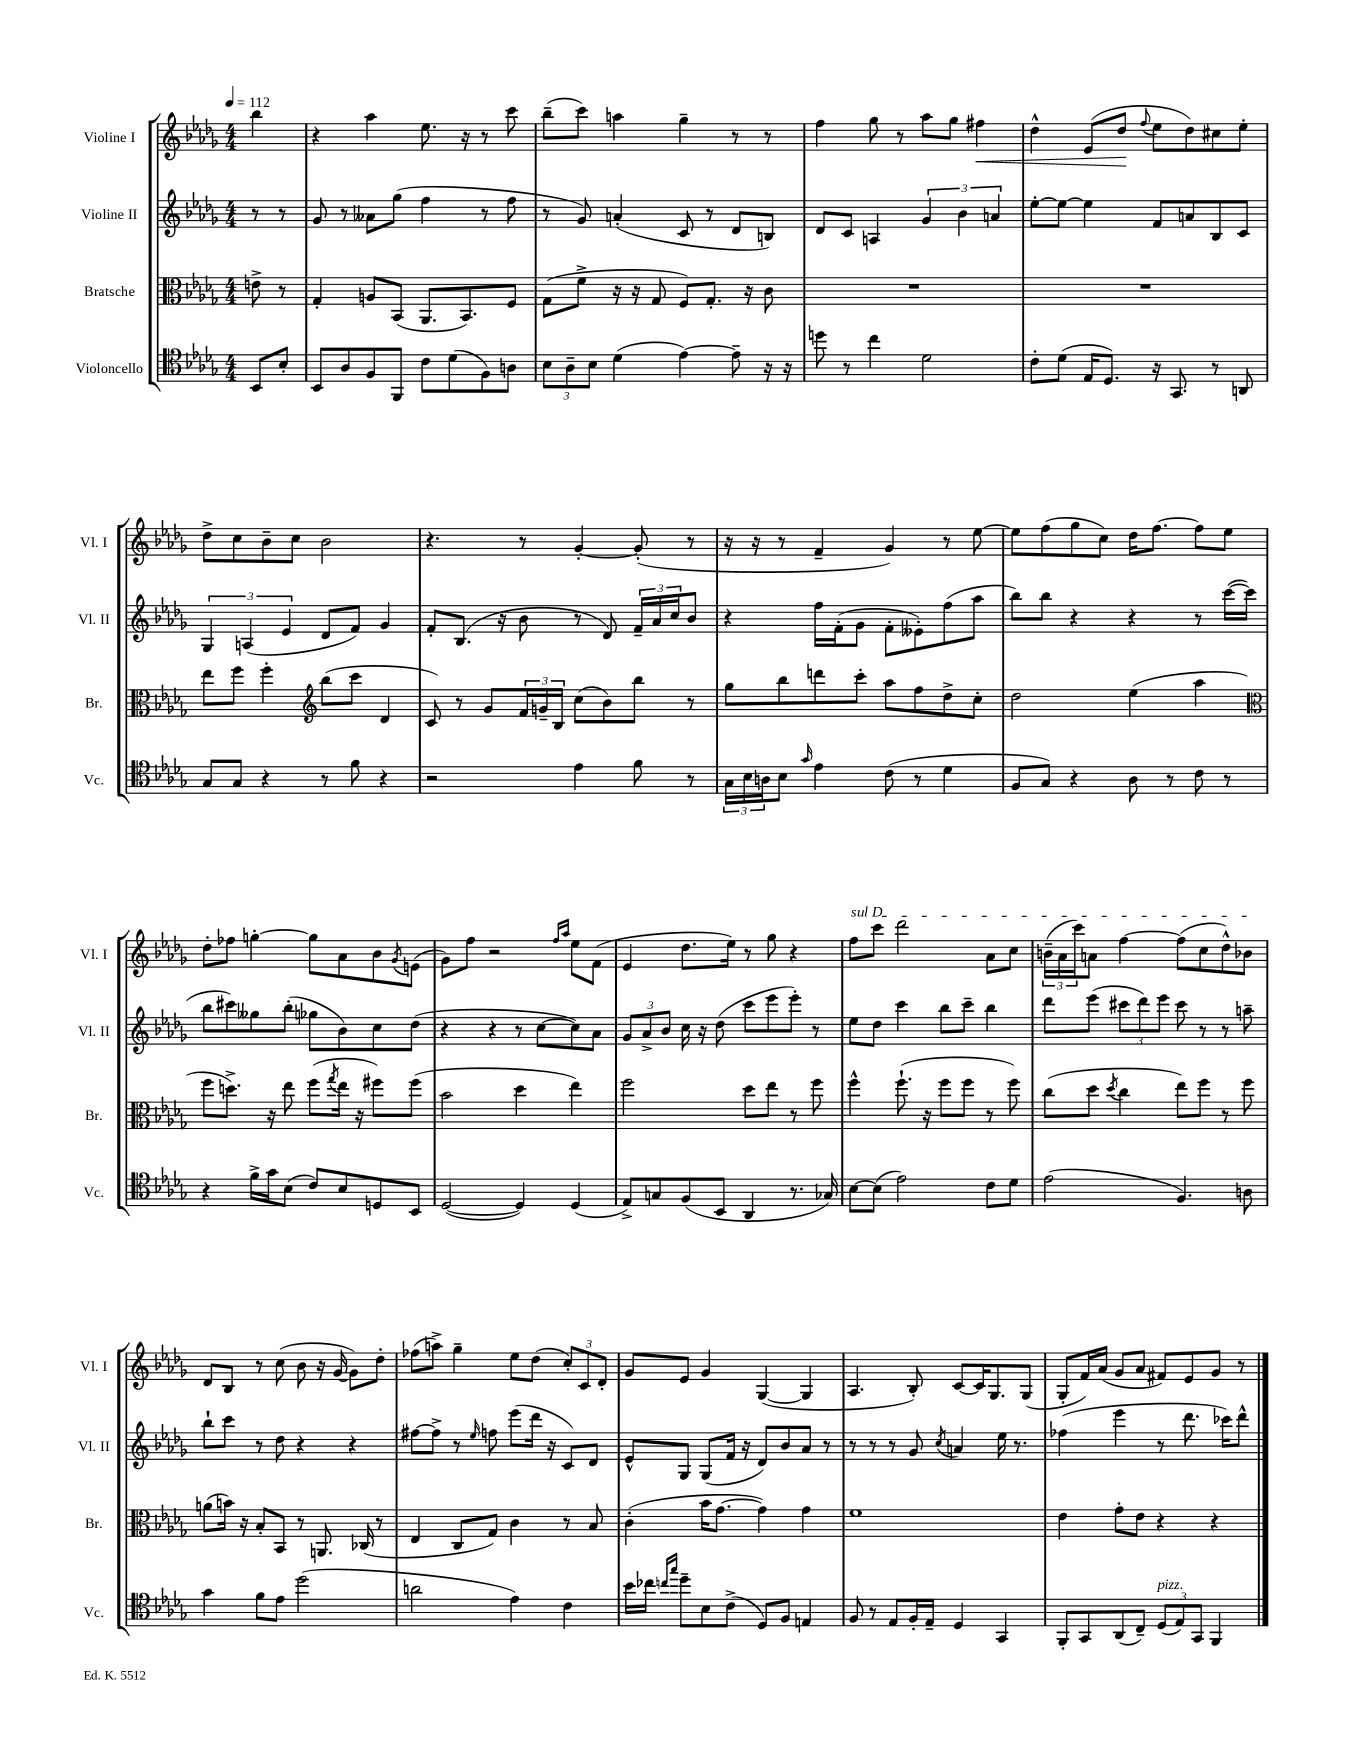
<<
\new StaffGroup <<
\new Staff = "s0" \with { instrumentName = "Violine I" shortInstrumentName = "Vl. I" } {
    \clef treble \key des \major \numericTimeSignature \time 4/4 \partial 4 \tempo 4 = 112
    bes''4 |
    r4 aes''4 ees''8. r16 r8 c'''8 |
    bes''8--( c'''8) a''4 ges''4-- r8 r8 |
    f''4 ges''8 r8 aes''8 ges''8 fis''4\< |
    des''4-^ ees'8( des''8\! \appoggiatura { f''8 } ees''8 des''8) cis''8 ees''8-. |
    des''8-> c''8 bes'8-- c''8 bes'2 |
    r4. r8 ges'4~-. ges'8-.( r8 |
    r16 r16 r8 f'4-- ges'4) r8 ees''8~ |
    ees''8 f''8( ges''8 c''8) des''16 f''8.~ f''8 ees''8 |
    des''8-. fes''8 g''4~-. g''8 aes'8 bes'8 \acciaccatura { ges'8 } e'8( |
    ges'8) f''8 r2 \grace { f''16 aes''16 } ees''8 f'8( |
    ees'4 des''8. ees''16) r8 ges''8 r4 |
    \once \override TextSpanner.bound-details.left.text = \markup { \italic "sul D" } f''8\startTextSpan c'''8 des'''2 aes'8 c''8 |
    \tuplet 3/2 { b'16--( aes'16 c'''16) } a'8 f''4~ f''8( c''8 des''8-^) bes'8\stopTextSpan |
    des'8 bes8 r8 c''8( bes'8 r16 ges'16~ ges'8) des''8-. |
    fes''8( a''8->) ges''4-- ees''8 des''8( \tuplet 3/2 { c''8-.) c'8 des'8-. } |
    ges'8 ees'8 ges'4 ges4~( ges4 |
    aes4. bes8-.) c'8~ c'16 ges8. ges8( |
    ges8-. f'16) aes'16( ges'8 aes'8 fis'8) ees'8 ges'8 r8 \bar "|." |
}
\new Staff = "s1" \with { instrumentName = "Violine II" shortInstrumentName = "Vl. II" } {
    \clef treble \key des \major \numericTimeSignature \time 4/4 \partial 4
    r8 r8 |
    ges'8 r8 aeses'8 ges''8( f''4 r8 f''8 |
    r8 ges'8) a'4-.( c'8 r8 des'8 b8) |
    des'8 c'8 a4 \tuplet 3/2 { ges'4 bes'4 a'4 } |
    ees''8~-. ees''8~ ees''4 f'8 a'8 bes8 c'8 |
    \tuplet 3/2 { ges4 a4( ees'4 } des'8 f'8) ges'4 |
    f'8-. bes8.( r16 bes'8 r8 des'8) \tuplet 3/2 { f'16-- aes'16 c''16 } bes'8 |
    r4 f''16 f'16-.( ges'8 f'8-. eeses'8-.) f''8( aes''8 |
    bes''8) bes''8 r4 r4 r8 c'''16~( c'''16 |
    bes''8 cis'''8) geses''8 bes''8-.( ges''8 bes'8) c''8 des''8( |
    r4 r4 r8 c''8~ c''8) aes'8 |
    \tuplet 3/2 { ges'8 aes'8-> bes'8 } c''16 r16 des''8( c'''8 ees'''8 ees'''8-.) r8 |
    ees''8 des''8 c'''4 bes''8 c'''8-- bes''4 |
    des'''8 ees'''8( \tuplet 3/2 { cis'''8 des'''8) ees'''8 } cis'''8 r8 r8 a''8-- |
    bes''8-! c'''8 r8 des''8 r4 r4 |
    fis''8~ fis''8-> r8 \grace { ees''16 } f''8 ees'''8( des'''16 r16 c'8) des'8 |
    ees'8-^ ges8 ges8( f'16 r16 des'8) bes'8 aes'8 r8 |
    r8 r8 r8 ges'8 \acciaccatura { c''8 } a'4 ees''16 r8. |
    fes''4( ees'''4 r8 des'''8. ces'''16) des'''8-^ \bar "|." |
}
\new Staff = "s2" \with { instrumentName = "Bratsche" shortInstrumentName = "Br." } {
    \clef alto \key des \major \numericTimeSignature \time 4/4 \partial 4
    e'8-> r8 |
    ges4-. a8 bes,8( aes,8. bes,8.) f8 |
    ges8( f'8-> r16 r16 ges8 f8) ges8.-. r16 c'8 |
    R1 |
    R1 |
    ees''8 f''8 f''4-. \clef treble bes''8( c'''8 des'4 |
    c'8) r8 ges'8 \tuplet 3/2 { f'16 g'16-- bes16 } c''8( bes'8) bes''8 r8 |
    ges''8 bes''8 d'''8 c'''8-. aes''8 f''8 des''8-> c''8-. |
    des''2 ees''4( aes''4 |
    \clef alto f''8 d''8.->) r16 ees''8 f''8( \acciaccatura { ges''8 } ees''16 r16 fis''8) fis''8( |
    bes'2 des''4 ees''4) |
    f''2 des''8 ees''8 r8 f''8 |
    f''4-^ f''8.-!( r16 f''8 f''8 r8 f''8) |
    c''8( des''8 \acciaccatura { des''8 } c''4 ees''8) f''8 r8 f''8 |
    a'8( b'16) r16 bes8-. bes,8 r8 a,8. ces16( r8 |
    ees4 c8 ges8) c'4 r8 bes8 |
    c'4-.( bes'16 ges'8.~ ges'4) ges'4 |
    f'1 |
    ees'4 ges'8-. ees'8 r4 r4 \bar "|." |
}
\new Staff = "s3" \with { instrumentName = "Violoncello" shortInstrumentName = "Vc." } {
    \clef tenor \key des \major \numericTimeSignature \time 4/4 \partial 4
    bes,8 bes8-. |
    bes,8 aes8 f8 f,8 c'8 des'8( f8) a8 |
    \tuplet 3/2 { bes8 aes8-- bes8 } des'4( ees'4~) ees'8-- r16 r16 |
    d''8 r8 c''4 des'2 |
    c'8-. des'8( ees16 des8.) r16 ges,8. r8 a,8 |
    ges8 ges8 r4 r8 f'8 r4 |
    r2 ees'4 f'8 r8 |
    \tuplet 3/2 { ges16 bes16 a16 } bes8 \grace { ges'16 } ees'4 c'8( r8 des'4 |
    f8 ges8) r4 aes8 r8 c'8 r8 |
    r4 f'16-> ges'16 bes8( c'8) bes8 d8 bes,8 |
    des2~( des4) des4( |
    ees8->) g8 f8( bes,8 aes,4 r8. ges16) |
    bes8~ bes8( ees'2) c'8 des'8 |
    ees'2( f4.) a8 |
    ges'4 f'8 ees'8 des''2( |
    a'2 ees'4) c'4 |
    bes'16 ces''16 \grace { c''16 ges''16 } des''8-- bes8 c'8->( des8) f8 e4 |
    f8 r8 ees8 f16-. ees16-- des4 ges,4 |
    f,8-. ges,8 aes,8( c8--) \tuplet 3/2 { des8^\markup { \italic "pizz." }( ees8) ges,8 } f,4 \bar "|." |
}
>>
>>
\layout { \context { \Score \remove "Bar_number_engraver" } }
